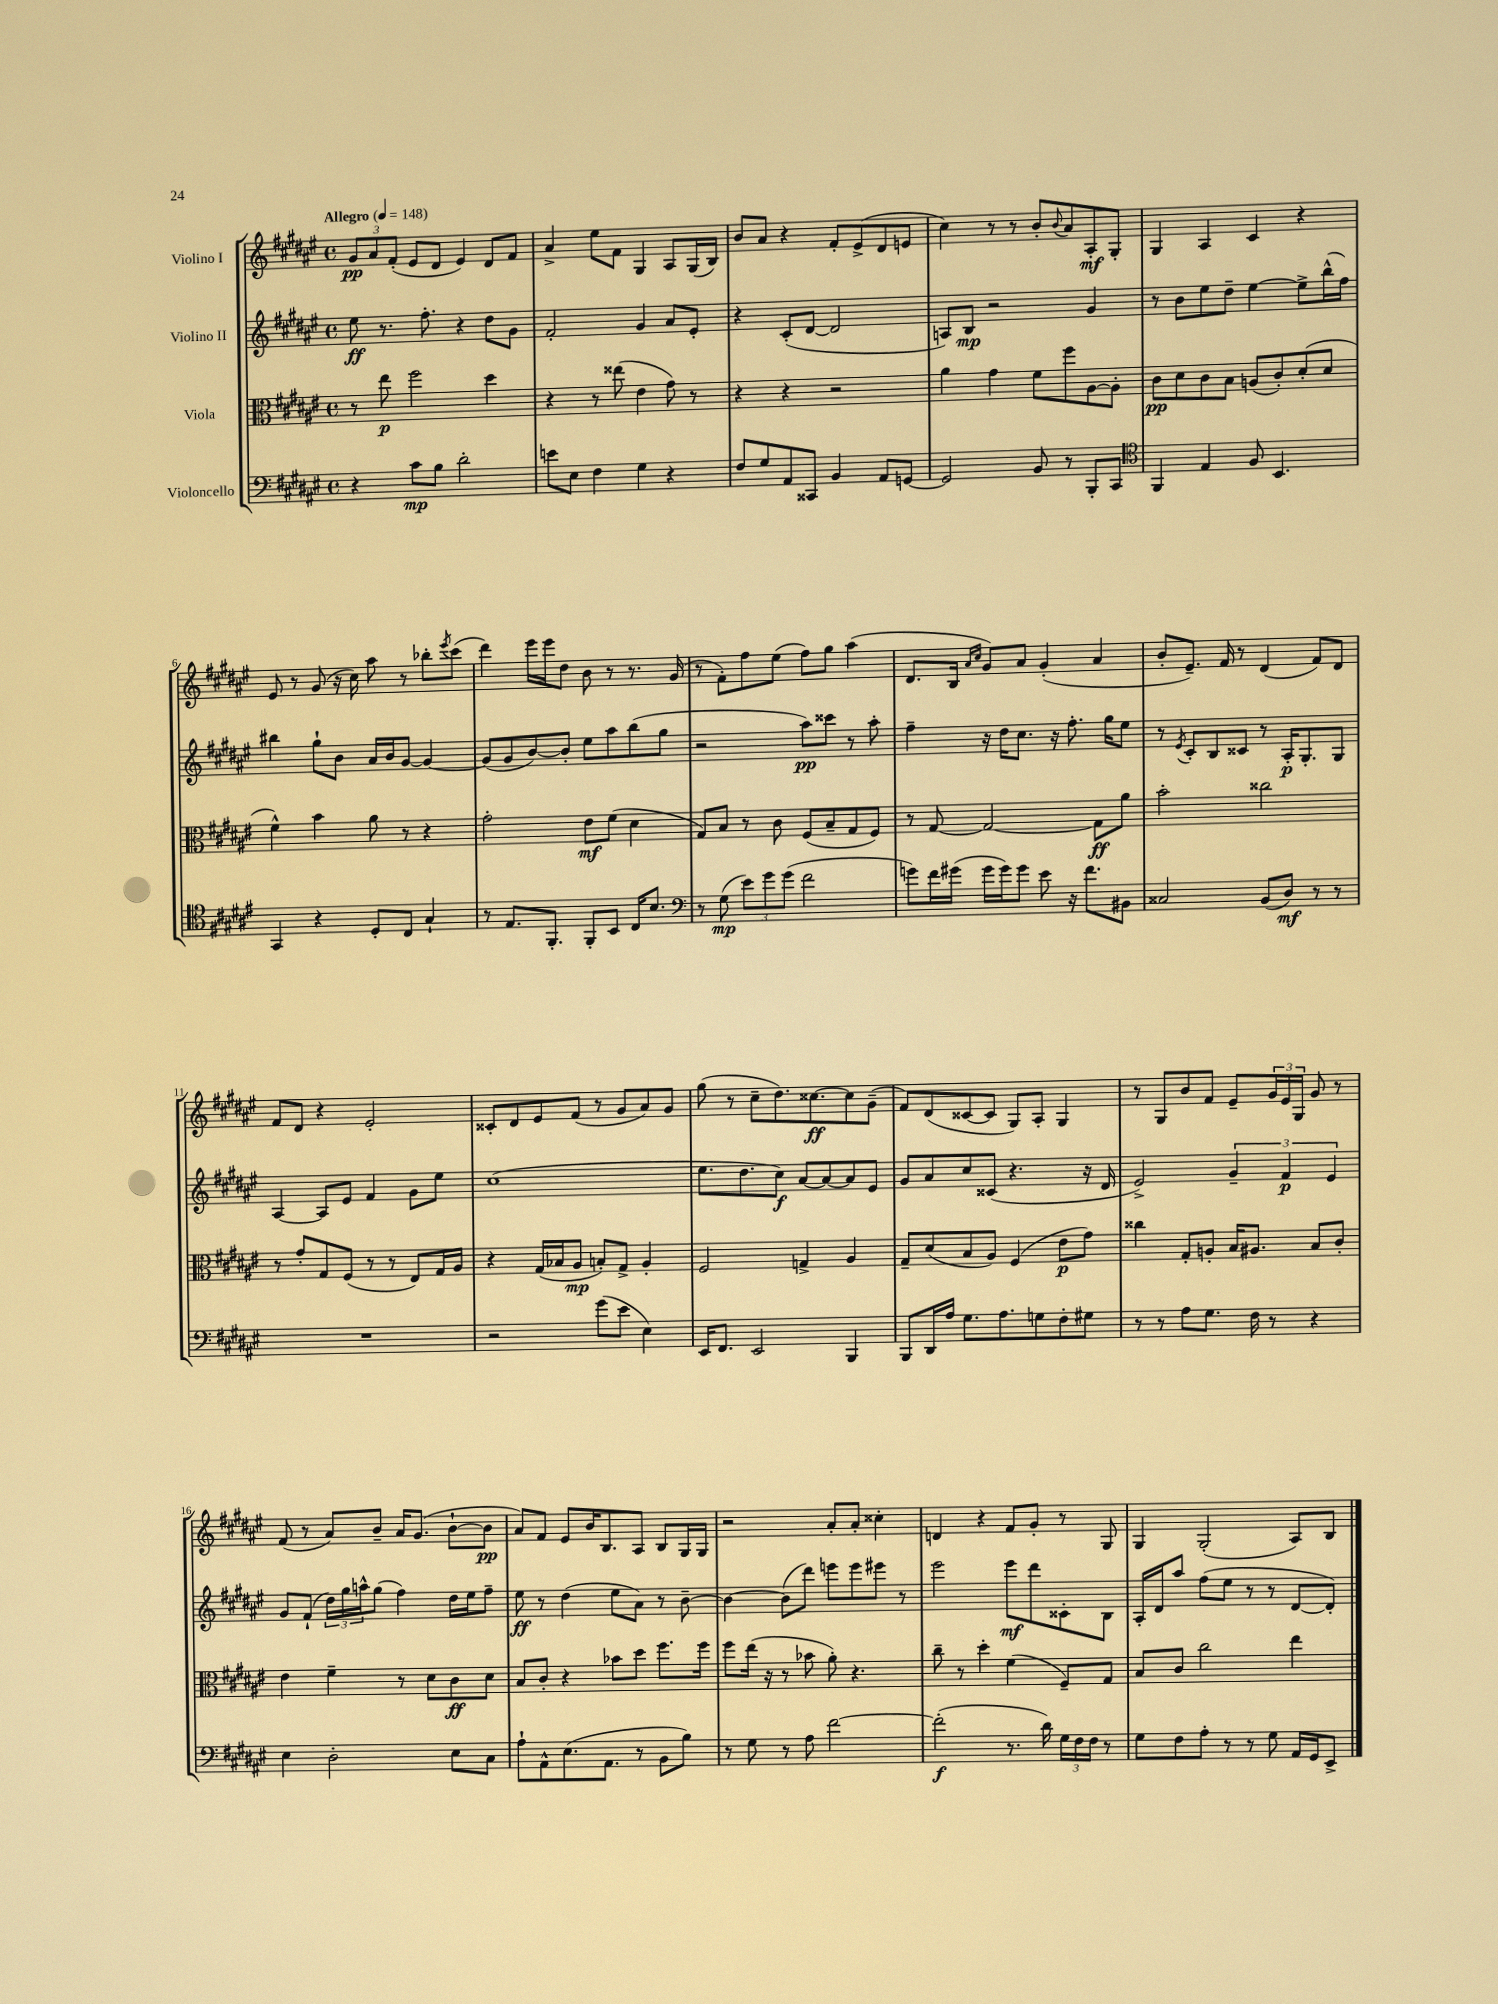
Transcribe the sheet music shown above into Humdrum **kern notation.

**kern	**dynam	**kern	**dynam	**kern	**dynam	**kern	**dynam
*part4	*part4	*part3	*part3	*part2	*part2	*part1	*part1
*staff4	*staff4	*staff3	*staff3	*staff2	*staff2	*staff1	*staff1
*I"Violoncello	*	*I"Viola	*	*I"Violino II	*	*I"Violino I	*
*clefF4	*	*clefC3	*	*clefG2	*	*clefG2	*
*k[f#c#g#d#a#e#]	*	*k[f#c#g#d#a#e#]	*	*k[f#c#g#d#a#e#]	*	*k[f#c#g#d#a#e#]	*
*M4/4	*	*M4/4	*	*M4/4	*	*M4/4	*
*met(c)	*	*met(c)	*	*met(c)	*	*met(c)	*
*MM148	*	*MM148	*	*MM148	*	*MM148	*
=1	=1	=1	=1	=1	=1	=1	=1
!	!	!	!	!	!	!LO:TX:a:B:t=Allegro	!
4r	.	8r	.	8ee#\	ff	12g#/L	pp
.	.	.	.	.	.	12a#/	.
.	.	8ee#\	p	8.r	.	.	.
.	.	.	.	.	.	(12f#'/J	.
8c#\L	mp	2ff#\	.	.	.	8e#/L	.
.	.	.	.	8.ff#'\	.	.	.
8B\J	.	.	.	.	.	8d#/J	.
2d#'\	.	.	.	4r	.	4e#/)	.
.	.	4dd#\	.	8dd#\L	.	8d#/L	.
.	.	.	.	8g#\J	.	8f#/J	.
=2	=2	=2	=2	=2	=2	=2	=2
8en\L	.	4r	.	2f#'/	.	4a#^/	.
8E#\J	.	.	.	.	.	.	.
4F#\	.	8r	.	.	.	8ee#\L	.
.	.	(8ee##X\	.	.	.	8f#\J	.
4G#\	.	4e#\	.	4g#/	.	4G#/	.
4r	.	8g#\)	.	8a#/L	.	8A#/L	.
.	.	8r	.	8e#'/J	.	(16G#/L	.
.	.	.	.	.	.	16B/JJ)	.
=3	=3	=3	=3	=3	=3	=3	=3
8F#/L	.	4r	.	4r	.	8b/L	.
8G#/	.	.	.	.	.	8a#/J	.
8AA#/	.	4r	.	(8c#'/L	.	4r	.
8CC##X/J	.	.	.	[8d#/J	.	.	.
4BB/	.	2r	.	2d#/]	.	8f#'/L	.
.	.	.	.	.	.	(8e#^/	.
8AA#/L	.	.	.	.	.	8d#/	.
[8GGn/J	.	.	.	.	.	8en/J	.
=4	=4	=4	=4	=4	=4	=4	=4
2GG/]	.	4a#\	.	8An/L)	.	4cc#\)	.
.	.	.	.	8B/J	mp	.	.
.	.	4g#\	.	2r	.	8r	.
.	.	.	.	.	.	8r	.
8BB/	.	8f#\L	.	.	.	8b'/L	.
.	.	.	.	.	.	8qqb/	.
8r	.	8ff#\	.	.	.	8a#/	.
8BBB'/L	.	[8A#\	.	4g#/	.	8A#'/	mf
8CC#/J	.	8A#'\J]	.	.	.	8G#'/J	.
=5	=5	=5	=5	=5	=5	=5	=5
*clefC4	*	*	*	*	*	*	*
4FF#/	.	8c#\L	pp	8r	.	4G#/	.
.	.	8d#\	.	8b\L	.	.	.
4E#/	.	8c#\	.	8ee#\	.	4A#/	.
.	.	8B\J	.	8dd#~\J	.	.	.
8F#/	.	(8An/L	.	[4ee#\	.	4c#/	.
4.BB/	.	8c#'/)	.	.	.	.	.
.	.	(8d#'/	.	8ee#^\L]	.	4r	.
.	.	8d#/J	.	(16bb^^\L	.	.	.
.	.	.	.	16ff#\JJ)	.	.	.
!!LO:LB:g=z
=6	=6	=6	=6	=6	=6	=6	=6
4GG#/	.	4f#^^\)	.	4bb#X\	.	8e#/	.
.	.	.	.	.	.	8r	.
4r	.	4b\	.	8gg#`\L	.	(8g#/	.
.	.	.	.	8b\J	.	16r	.
.	.	.	.	.	.	16cc#\)	.
8D#'/L	.	8a#\	.	16a#/LL	.	8aa#\	.
.	.	.	.	16b/J	.	.	.
8C#/J	.	8r	.	[8g#/J	.	8r	.
4G#`/	.	4r	.	4g#/_	.	8bb-X'\L	.
.	.	.	.	.	.	8qeee#/	.
.	.	.	.	.	.	(8ccc#\J	.
=7	=7	=7	=7	=7	=7	=7	=7
8r	.	2g#'\	.	(8g#/L]	.	4ddd#\)	.
8.E#/L	.	.	.	8g#/	.	.	.
.	.	.	.	[8b/)	.	16eee#\LL	.
8.FF#'/J	.	.	.	.	.	16eee#\J	.
.	.	.	.	8b'/J]	.	8dd#\J	.
8FF#'/L	.	8e#\L	mf	8ee#\L	.	8b\	.
8BB/J	.	(8f#\J	.	8aa#\	.	8r	.
16C#/KL	.	4d#\	.	(8bb\	.	8.r	.
8.B/J	.	.	.	.	.	.	.
.	.	.	.	8gg#\J	.	.	.
.	.	.	.	.	.	(16g#/	.
=8	=8	=8	=8	=8	=8	=8	=8
*clefF4	*	*	*	*	*	*	*
8r	.	8G#/L)	.	2r	.	8r	.
(8G#\	mp	8B/J	.	.	.	8f#'\L)	.
12e#\L)	.	8r	.	.	.	8ff#\	.
12g#\	.	.	.	.	.	.	.
.	.	8c#\	.	.	.	(8ee#\J	.
(12g#\J	.	.	.	.	.	.	.
2f#\	.	(8F#/L	.	8aa#\L)	pp	8ff#\L)	.
.	.	8B~/	.	8ccc##X\J	.	8gg#\J	.
.	.	8G#/	.	8r	.	(4aa#\	.
.	.	8F#/J)	.	8aa#'\	.	.	.
=9	=9	=9	=9	=9	=9	=9	=9
8gn\L)	.	8r	.	4ff#~\	.	8.d#/L	.
16f#\L	.	[8G#/	.	.	.	.	.
(16g#X\JJ	.	.	.	.	.	16B/Jk	.
.	.	.	.	.	.	16qqa#/LL	.
.	.	.	.	.	.	16qqcc#/JJ	.
16g#\LL	.	2G#/_	.	16r	.	8g#/L)	.
16g#\J)	.	.	.	16dd#\KL	.	.	.
8g#\J	.	.	.	8.cc#\J	.	8a#/J	.
8e#\	.	.	.	.	.	(4g#'/	.
.	.	.	.	16r	.	.	.
16r	.	.	.	8.ff#'\	.	.	.
8.f#\L	.	.	.	.	.	.	.
.	.	8G#\L]	ff	.	.	4a#/	.
.	.	.	.	16gg#\KL	.	.	.
8BB#X\J	.	8a#\J	.	8ee#\J	.	.	.
=10	=10	=10	=10	=10	=10	=10	=10
2C##X/	.	2b'\	.	8r	.	8b'/L	.
.	.	.	.	8qe#/	.	.	.
.	.	.	.	8c#'/L	.	8.e#~/J)	.
.	.	.	.	8B/	.	.	.
.	.	.	.	.	.	16f#/	.
.	.	.	.	8c##X/J	.	8r	.
(8BB/L	.	2cc##X\	.	8r	.	(4d#/	.
8D#/J)	mf	.	.	16A#'/KL	p	.	.
.	.	.	.	8.G#'/	.	.	.
8r	.	.	.	.	.	8f#/L)	.
8r	.	.	.	8G#/J	.	8d#/J	.
!!LO:LB:g=z
=11	=11	=11	=11	=11	=11	=11	=11
1r	.	8r	.	[4A#/	.	8f#/L	.
.	.	8g#'/L	.	.	.	8d#/J	.
.	.	8G#/	.	8A#/L]	.	4r	.
.	.	(8F#/J	.	8e#/J	.	.	.
.	.	8r	.	4f#/	.	2e#'/	.
.	.	8r	.	.	.	.	.
.	.	8E#/L)	.	8g#\L	.	.	.
.	.	16G#/L	.	8ee#\J	.	.	.
.	.	16A#/JJ	.	.	.	.	.
=12	=12	=12	=12	=12	=12	=12	=12
2r	.	4r	.	(1cc#	.	8c##X'/L	.
.	.	.	.	.	.	8d#/	.
.	.	(16G#/LL	.	.	.	8e#/	.
.	.	16B-X/J	.	.	.	.	.
.	.	8A#/J	mp	.	.	(8f#/J	.
(8g#\L	.	8Bn'/L)	.	.	.	8r	.
8e#\J	.	8G#^/J	.	.	.	8g#/L	.
4E#\)	.	4A#'/	.	.	.	8a#/)	.
.	.	.	.	.	.	8g#/J	.
=13	=13	=13	=13	=13	=13	=13	=13
16EE#/KL	.	2F#/	.	8.ee#\L	.	(8gg#\	.
8.FF#/J	.	.	.	.	.	.	.
.	.	.	.	.	.	8r	.
.	.	.	.	8.dd#\	.	.	.
2EE#/	.	.	.	.	.	8cc#~\L	.
.	.	.	.	8cc#\J)	f	8.dd#\)	.
.	.	4Gn^/	.	[8a#/L	.	.	.
.	.	.	.	.	.	[8.cc##X\	ff
.	.	.	.	8a#/_	.	.	.
4BBB/	.	4A#/	.	8a#/]	.	8cc##\]	.
.	.	.	.	8e#/J	.	(8g#~\J	.
=14	=14	=14	=14	=14	=14	=14	=14
8BBB/L	.	8G#~/L	.	8g#/L	.	8f#/L)	.
16DD#/L	.	(8d#/	.	8a#/	.	(8d#/	.
16A#/JJ	.	.	.	.	.	.	.
8.G#\L	.	8B/	.	8cc#/	.	[8c##X/	.
.	.	8A#/J)	.	(8c##X/J	.	8c##/J]	.
8.A#\	.	.	.	.	.	.	.
.	.	(4F#/	.	4.r	.	8G#/L)	.
8Gn\	.	.	.	.	.	8A#'/J	.
8F#'\	.	8e#\L	p	.	.	4G#/	.
8G#X\J	.	8g#\J)	.	16r	.	.	.
.	.	.	.	16d#/	.	.	.
=15	=15	=15	=15	=15	=15	=15	=15
8r	.	4cc##X\	.	2e#^/)	.	8r	.
8r	.	.	.	.	.	8G#/L	.
8A#\L	.	8G#'/L	.	.	.	8b/	.
8.G#\J	.	8An'/J	.	.	.	8f#/J	.
.	.	16B/KL	.	6g#~/	.	8e#~/L	.
16F#\	.	8.A#X/J	.	.	.	.	.
8r	.	.	.	.	.	24g#/L	.
.	.	.	.	6f#/	p	24e#/	.
.	.	.	.	.	.	24G#/JJ	.
4r	.	8B/L	.	.	.	8g#/	.
.	.	.	.	6e#/	.	.	.
.	.	8c#'/J	.	.	.	8r	.
!!LO:LB:g=z
=16	=16	=16	=16	=16	=16	=16	=16
4E#\	.	4e#\	.	8g#/L	.	(8f#/	.
.	.	.	.	(8f#`/J	.	8r	.
2D#'\	.	4f#~\	.	24dd#\LL)	.	8a#/L)	.
.	.	.	.	24gg#\	.	.	.
.	.	.	.	24aan^^\J	.	.	.
.	.	.	.	(8gg#\J	.	8b~/J	.
.	.	8r	.	4ff#\)	.	16a#/KL	.
.	.	.	.	.	.	(8.g#/J	.
.	.	8d#\L	.	.	.	.	.
8E#\L	.	8c#\	ff	16dd#\LL	.	[8b`\L	.
.	.	.	.	16ee#\J	.	.	.
8C#\J	.	8d#\J	.	8ff#~\J	.	8b\J]	pp
=17	=17	=17	=17	=17	=17	=17	=17
8A#`\L	.	8B/L	.	8ee#\	ff	8a#/L)	.
8AA#^^\	.	8c#'/J	.	8r	.	8f#/J	.
(8.E#\	.	4r	.	(4dd#\	.	8e#/L	.
.	.	.	.	.	.	16b/K	.
8.AA#\J	.	.	.	.	.	8.B/	.
.	.	8b-X\L	.	8ee#\L	.	.	.
8r	.	8dd#\J	.	8a#\J)	.	8A#/J	.
8BB\L	.	8.ff#\L	.	8r	.	8B/L	.
8B\J)	.	.	.	[8b~\	.	16G#/L	.
.	.	16ff#\Jk	.	.	.	16G#/JJ	.
=18	=18	=18	=18	=18	=18	=18	=18
8r	.	8ff#\L	.	4b\_	.	2r	.
8G#\	.	(16ee#\Jk	.	.	.	.	.
.	.	16r	.	.	.	.	.
8r	.	8r	.	(8b\L]	.	.	.
8A#\	.	8b-X\	.	8ddd#\J)	.	.	.
[2f#\	.	8a#'\)	.	8eeen\L	.	8a#'/L	.
.	.	4.r	.	8eee\	.	8a#'/J	.
.	.	.	.	8eee#X\J	.	4cc##X'\	.
.	.	.	.	8r	.	.	.
=19	=19	=19	=19	=19	=19	=19	=19
(2f#'\]	f	8cc#~\	.	2eee#\	.	4dn/	.
.	.	8r	.	.	.	.	.
.	.	4dd#'\	.	.	.	4r	.
8.r	.	(4f#\	.	8eee#\L	mf	8f#/L	.
.	.	.	.	8ddd#\	.	8g#'/J	.
16d#\)	.	.	.	.	.	.	.
24G#\LL	.	8F#~/L)	.	8c##X'\	.	8r	.
24F#\	.	.	.	.	.	.	.
24F#\JJ	.	.	.	.	.	.	.
8r	.	8G#/J	.	8B\J	.	8G#/	.
=20	=20	=20	=20	=20	=20	=20	=20
8G#\L	.	8B/L	.	16A#'/LL	.	4G#/	.
.	.	.	.	16d#/J	.	.	.
8F#\	.	8c#/J	.	8aa#/J	.	.	.
8A#'\J	.	2cc#\	.	(8ff#\L	.	(2G#'/	.
8r	.	.	.	8ee#\J	.	.	.
8r	.	.	.	8r	.	.	.
8G#\	.	.	.	8r	.	.	.
16AA#/LL	.	4ee#\	.	[8d#/L	.	8A#/L)	.
16GG#/J	.	.	.	.	.	.	.
8EE#^/J	.	.	.	8d#'/J])	.	8B/J	.
==	==	==	==	==	==	==	==
*-	*-	*-	*-	*-	*-	*-	*-
